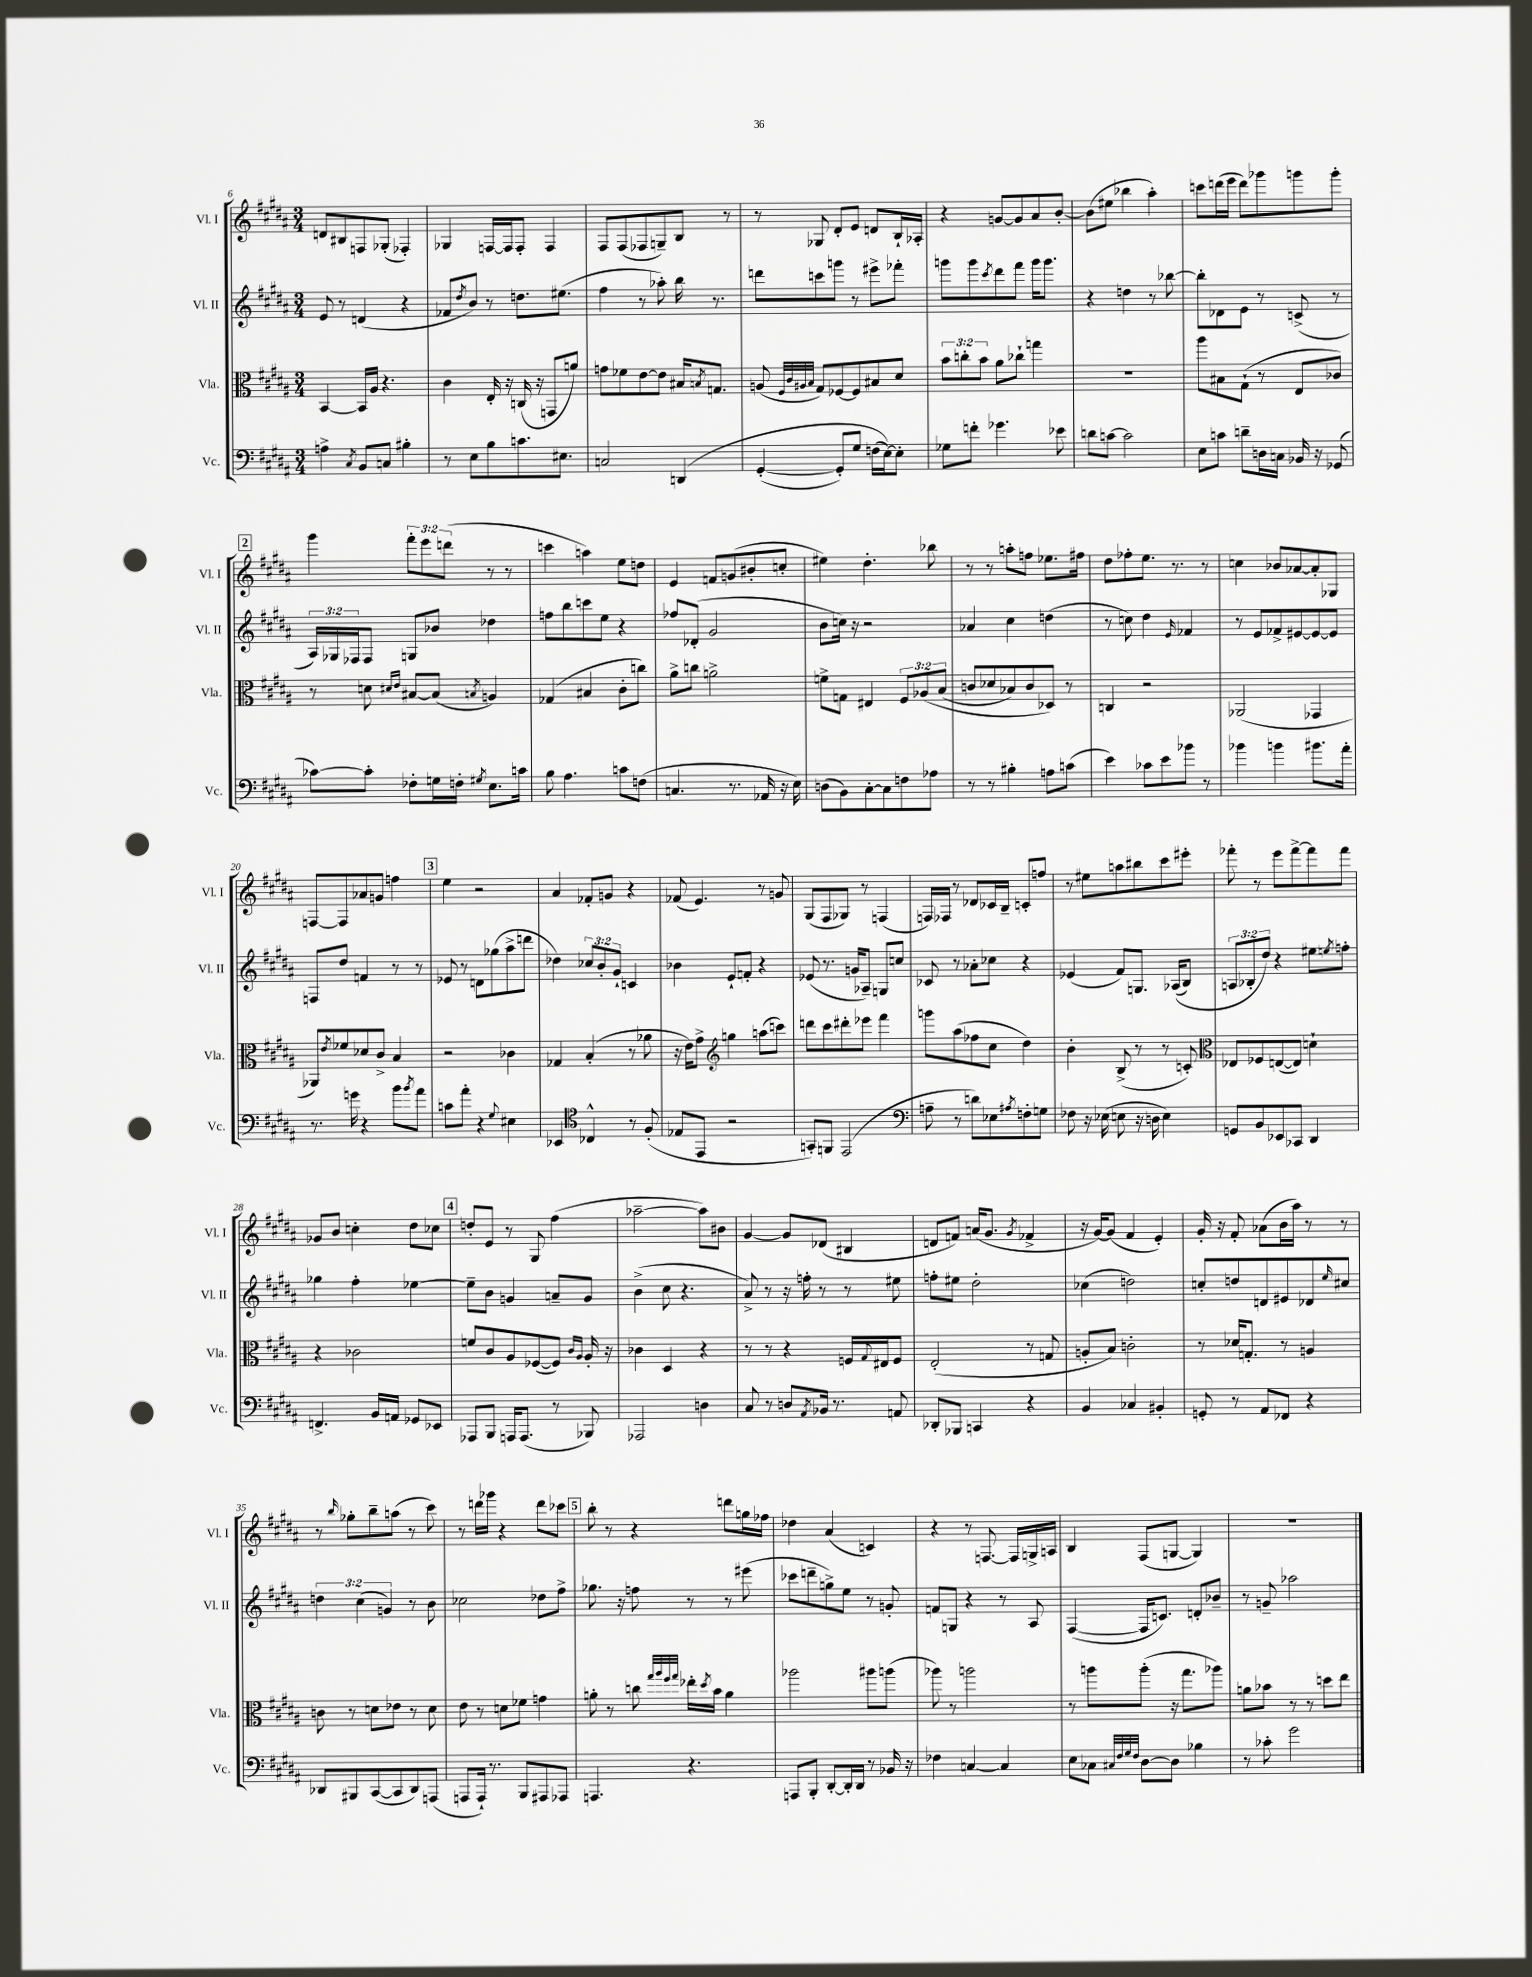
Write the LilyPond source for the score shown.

<<
\new StaffGroup <<
\new Staff = "s0" \with { instrumentName = "Vl. I" shortInstrumentName = "Vl. I" } {
    \clef treble \key b \major \numericTimeSignature \time 3/4 \override Staff.TupletNumber.text = #tuplet-number::calc-fraction-text
    d'8 bis8 f8 ges8-.( fes4-.) |
    ges4 f16~ f16 f8-. f4 |
    fis8 fis8( fes8 g8--) b8 r8 |
    r8 ges8 dis'8-. e'8 d'8 b16-! aes16-. |
    r4 g'8~ g'8 ais'8 b'8~-. |
    b'8( eis''8 bes''4 ais''4-.) |
    c'''8 d'''16( e'''16 d'''8) ges'''8 g'''8 g'''8-. |
    \mark \markup { \box "2" } gis'''4 \tuplet 3/2 { fis'''8-. e'''8 d'''8( } r8 r8 |
    c'''4 a''4) e''8 d''8 |
    e'4 f'8 g'8( bis'8-. c''8-. |
    eis''4) dis''4.-. bes''8 |
    r8 r8 a''8-. f''8 ees''8. fis''16 |
    dis''8 fes''8-. e''8. r8. r8 |
    c''4 bes'8 aes'8~ aes'8-. ges8 |
    f8~ f8 aes'8 g'8 f''4 |
    \mark \markup { \box "3" } e''4 r2 |
    ais'4 fes'8-. g'8 r4 |
    fes'8( e'4.) r8 g'8 |
    gis8( fis8 ges8) r8 f4( |
    f16) fes16 r8 des'8 ces'16 b16-- c'8-. f''8 |
    r8 eis''8 a''8 bis''8 cis'''8 eis'''8-. |
    fes'''8-. r8 e'''8 fes'''8~-> fes'''8 fes'''8 |
    ges'8 b'8 c''4-. dis''8 ces''8 |
    \mark \markup { \box "4" } d''8-. e'8 r8 gis8 fis''4( |
    aes''2~-- aes''8) bis'8 |
    gis'4~ gis'8 des'8( bis4 |
    d'8 f'8) a'16( gis'8. \acciaccatura { gis'8 } fes'4-> |
    r16 gis'16~) gis'8( fis'4 e'4-.) |
    gis'16-. r16 fis'8-. aes'8( b'16 ais''16) r8 r8 |
    r8 \grace { b''16 } ges''8-. b''8-- a''8( r8 cis'''8) |
    r8 d'''16 ges'''16 r4 d'''8 ces'''8 |
    \mark \markup { \box "5" } b''8-. r8 r4 d'''8 g''16 fes''16 |
    des''4 ais'4( c'4) |
    r4 r8 f8.~ f16 g16-> a16 |
    b4 fis8( g8~ g4) |
    R2. \bar "|." |
}
\new Staff = "s1" \with { instrumentName = "Vl. II" shortInstrumentName = "Vl. II" } {
    \clef treble \key b \major \numericTimeSignature \time 3/4 \override Staff.TupletNumber.text = #tuplet-number::calc-fraction-text
    e'8 r8 d'4( r4 |
    fes'8 \acciaccatura { dis''8 } b'8) r8 d''8. eis''8.( |
    fis''4 r8 aes''8-.) b''16 r8. |
    d'''8 c'''8 g'''8 r8 eis'''8-> fes'''8-. |
    g'''8 g'''8 \acciaccatura { cis'''8 } dis'''8 fis'''8 g'''16 g'''8. |
    r4 d''4 r8 bes''8~ |
    bes''8-. des'8 e'8 r8 c'8->( r8 |
    \mark \markup { \box "2" } \tuplet 3/2 { ais16) ges16 fes16 } fes8 g8 bes'8 des''4 |
    f''8 b''8 c'''8 e''8 r4 |
    fes''8 des'8-.( gis'2 |
    b'8 c''16) r16 r2 |
    aes'4 cis''4 d''4( |
    r8 c''8) dis''4 \grace { e'16 } fes'4 |
    r8 e'8 fes'8-> eis'8~ eis'8~ eis'8 |
    f8 dis''8 f'4 r8 r8 |
    \mark \markup { \box "3" } ees'8 r8 d'8 ges''8( ais''8-> d'''8 |
    des''4) \tuplet 3/2 { ces''8 b'8-. gis'8-! } c'4 |
    bes'4 e'8-! f'8-. r4 |
    ees'8( r8. g'16 aes8--) g8 c''8 |
    ces'8 r8 aes'8-. ces''8 r4 |
    ees'4( fis'8) g8. aes16(\( b8) |
    \tuplet 3/2 { a8 bes8-. dis''8\) } r4 eis''8 \acciaccatura { e''8 } f''8-. |
    ges''4 fis''4-. ees''4~ |
    \mark \markup { \box "4" } ees''8-- b'8 g'4 a'8-- g'8 |
    b'4->( cis''8 r4. |
    ais'8->) r8 r16 f''16-. r8 r8 eis''8 |
    f''8-. eis''8 dis''2-. |
    ces''4( d''2) |
    c''8-. d''8 d'8 eis'8 des'8 \grace { e''16 } cis''8 |
    \tuplet 3/2 { d''4 cis''4( g'4) } r8 b'8 |
    ces''2 des''8 fis''8-> |
    \mark \markup { \box "5" } ges''8. r16 f''8 r8 r8 eis'''8( |
    ces'''8 d'''8-- g''8->) e''8 r8 g'8-. |
    f'8 g8 r4 r8 ais8 |
    fis4~( fis16 c'8.) d'8-. bes'8-- |
    r8 g'8-- aes''2 \bar "|." |
}
\new Staff = "s2" \with { instrumentName = "Vla." shortInstrumentName = "Vla." } {
    \clef alto \key b \major \numericTimeSignature \time 3/4 \override Staff.TupletNumber.text = #tuplet-number::calc-fraction-text
    b,4~ b,16 ais16 r4. |
    cis'4 e16-. r16 c16( r16 g,8 a'8) |
    g'8 fes'8 e'8~ e'8 bis16 \acciaccatura { b8 } g8. |
    a8( \grace { fis32 cis'32 ais32 b32 } gis8) fes8~ fes8 bis8 dis'8 |
    \tuplet 3/2 { b'8 c''8-. b'8 } ais'8 ces''8-! g''4 |
    R2. |
    ais''8 bis8 gis8-!( r8 e8 ces'8) |
    \mark \markup { \box "2" } r8 d'8 \grace { dis'16 e'16 } bis8~ bis8( \acciaccatura { b8 } a4) |
    ges4( bis4 cis'8-. c''8) |
    ais'8-> c''8 a'2-> |
    f'8-> g8 eis4 \tuplet 3/2 { fis8 aes8\( b8( } |
    c'8 des'8 bes8) c'8 des8\) r8 |
    c4 r2 |
    aes,2( ges,4 |
    aes,8) \acciaccatura { e'8 } fes'8 des'8 cis'8-> b4 |
    \mark \markup { \box "3" } r2 ces'4 |
    ges4 b4-.( r8 aes'8 |
    r16 e'16) gis'8-> \clef treble g''4 a''8( c'''8) |
    d'''8 cis'''8 dis'''8-. ees'''8 fis'''4 |
    g'''8 ais''8( fes''8 cis''8 dis''4) |
    b'4-. b8->( r8 r8 c'8-.) |
    \clef alto ees8 fes8 e8~( e8) d'4-! |
    r4 ces'2 |
    \mark \markup { \box "4" } f'8 cis'8 ais8 fes8~( fes8) \grace { cis'16 ais16 } ais16-. r16 |
    ces'4 dis4 r4 |
    r8 r8 r4 f16 \appoggiatura { gis8 } eis16 f8 |
    e2-.( r8 g8 |
    a8-. b8) c'2-. |
    r8 des'16 g8.-. r8 a4 |
    c'8 r8 d'8 ees'8 r8 d'8 |
    e'8 r8 d'8 fes'8 g'4 |
    \mark \markup { \box "5" } a'8-. r8 c''8 \grace { gis''32 ais''32 fis''32 gis''32 } ees''16-. \acciaccatura { dis''8 } b'16 a'4 |
    aes''2 ais''8 a''8( |
    aes''8) r8 a''2 |
    r8 a''8 a''8-.( r16 gis''8. aes''8) |
    a'8 bes'8 r8 r8 d''8 e''8 \bar "|." |
}
\new Staff = "s3" \with { instrumentName = "Vc." shortInstrumentName = "Vc." } {
    \clef bass \key b \major \numericTimeSignature \time 3/4
    a4-> \acciaccatura { cis8 } b,8 c8 bis4-. |
    r8 e8 b8 c'8. eis8. |
    c2 d,4\( |
    gis,4~-.( gis,8-.) gis8 f16( e16~)\) e8-. |
    ges8 f'8-. ges'4. ees'8 |
    d'8 c'8~ c'2 |
    e8 c'8 d'8-- d16 c16 bes,16 r16 ges,8( |
    \mark \markup { \box "2" } ces'8~) ces'8-. fes8-. g16 f16-. \acciaccatura { gis8 } e8. c'16 |
    b8 ais4. c'8 f8( |
    c4. r8. aes,16 r16 e16) |
    d8( b,8) cis8~-. cis8 f8 aes8 |
    r8 r8 bis4-. a8 c'8( |
    e'4) ces'8 e'8 bes'8 r8 |
    bes'4 b'4 bis'8. ais'16-. |
    r8. g'16 r4 b'8 \acciaccatura { b'8 } ais'8 |
    \mark \markup { \box "3" } c'8 ais'8-. r4 \appoggiatura { gis8 } eis4 |
    ees,4 \clef tenor ces4-^ r8 fis8-.( |
    ees8 e,8 r2 |
    g,8-.) f,8 e,2( |
    \clef bass a8-- r8 d'8) ees8 \acciaccatura { ais8 } f8-. g8 |
    fes8 r16 ees16( e8 r16 d16 e4) |
    g,8 b,8 ees,8 ces,8 dis,4 |
    f,4.-> b,16 a,16 ges,8 ees,8 |
    \mark \markup { \box "4" } aes,,8 b,,8 a,,16 a,,8.( r8 bes,,8) |
    aes,,2 d4 |
    cis8 r8 d8 \acciaccatura { ais,8 } bes,16 r8. a,8 |
    des,8-. bes,,8 c,4 r4 |
    b,4 ces4 bis,4-. |
    g,8-. r8 ais,8 fes,8 r4 |
    des,8 bis,,8 cis,8~( cis,8 des,8) a,,8( |
    a,,8 a,,16-!) r8. b,,8 ais,,8 aes,,8 |
    \mark \markup { \box "5" } a,,4. r4. |
    a,,8 b,,8-. dis,8~-. dis,16-. dis,16 r8 bes,16 r16 |
    fes4 c4~ c4 |
    e8 ces8 \grace { cis32 fis32 gis32 fis32 } dis8~ dis8 bes4 |
    r8 ces'8-. gis'2 \bar "|." |
}
>>
>>
\layout { \context { \Score currentBarNumber = #6 } }
